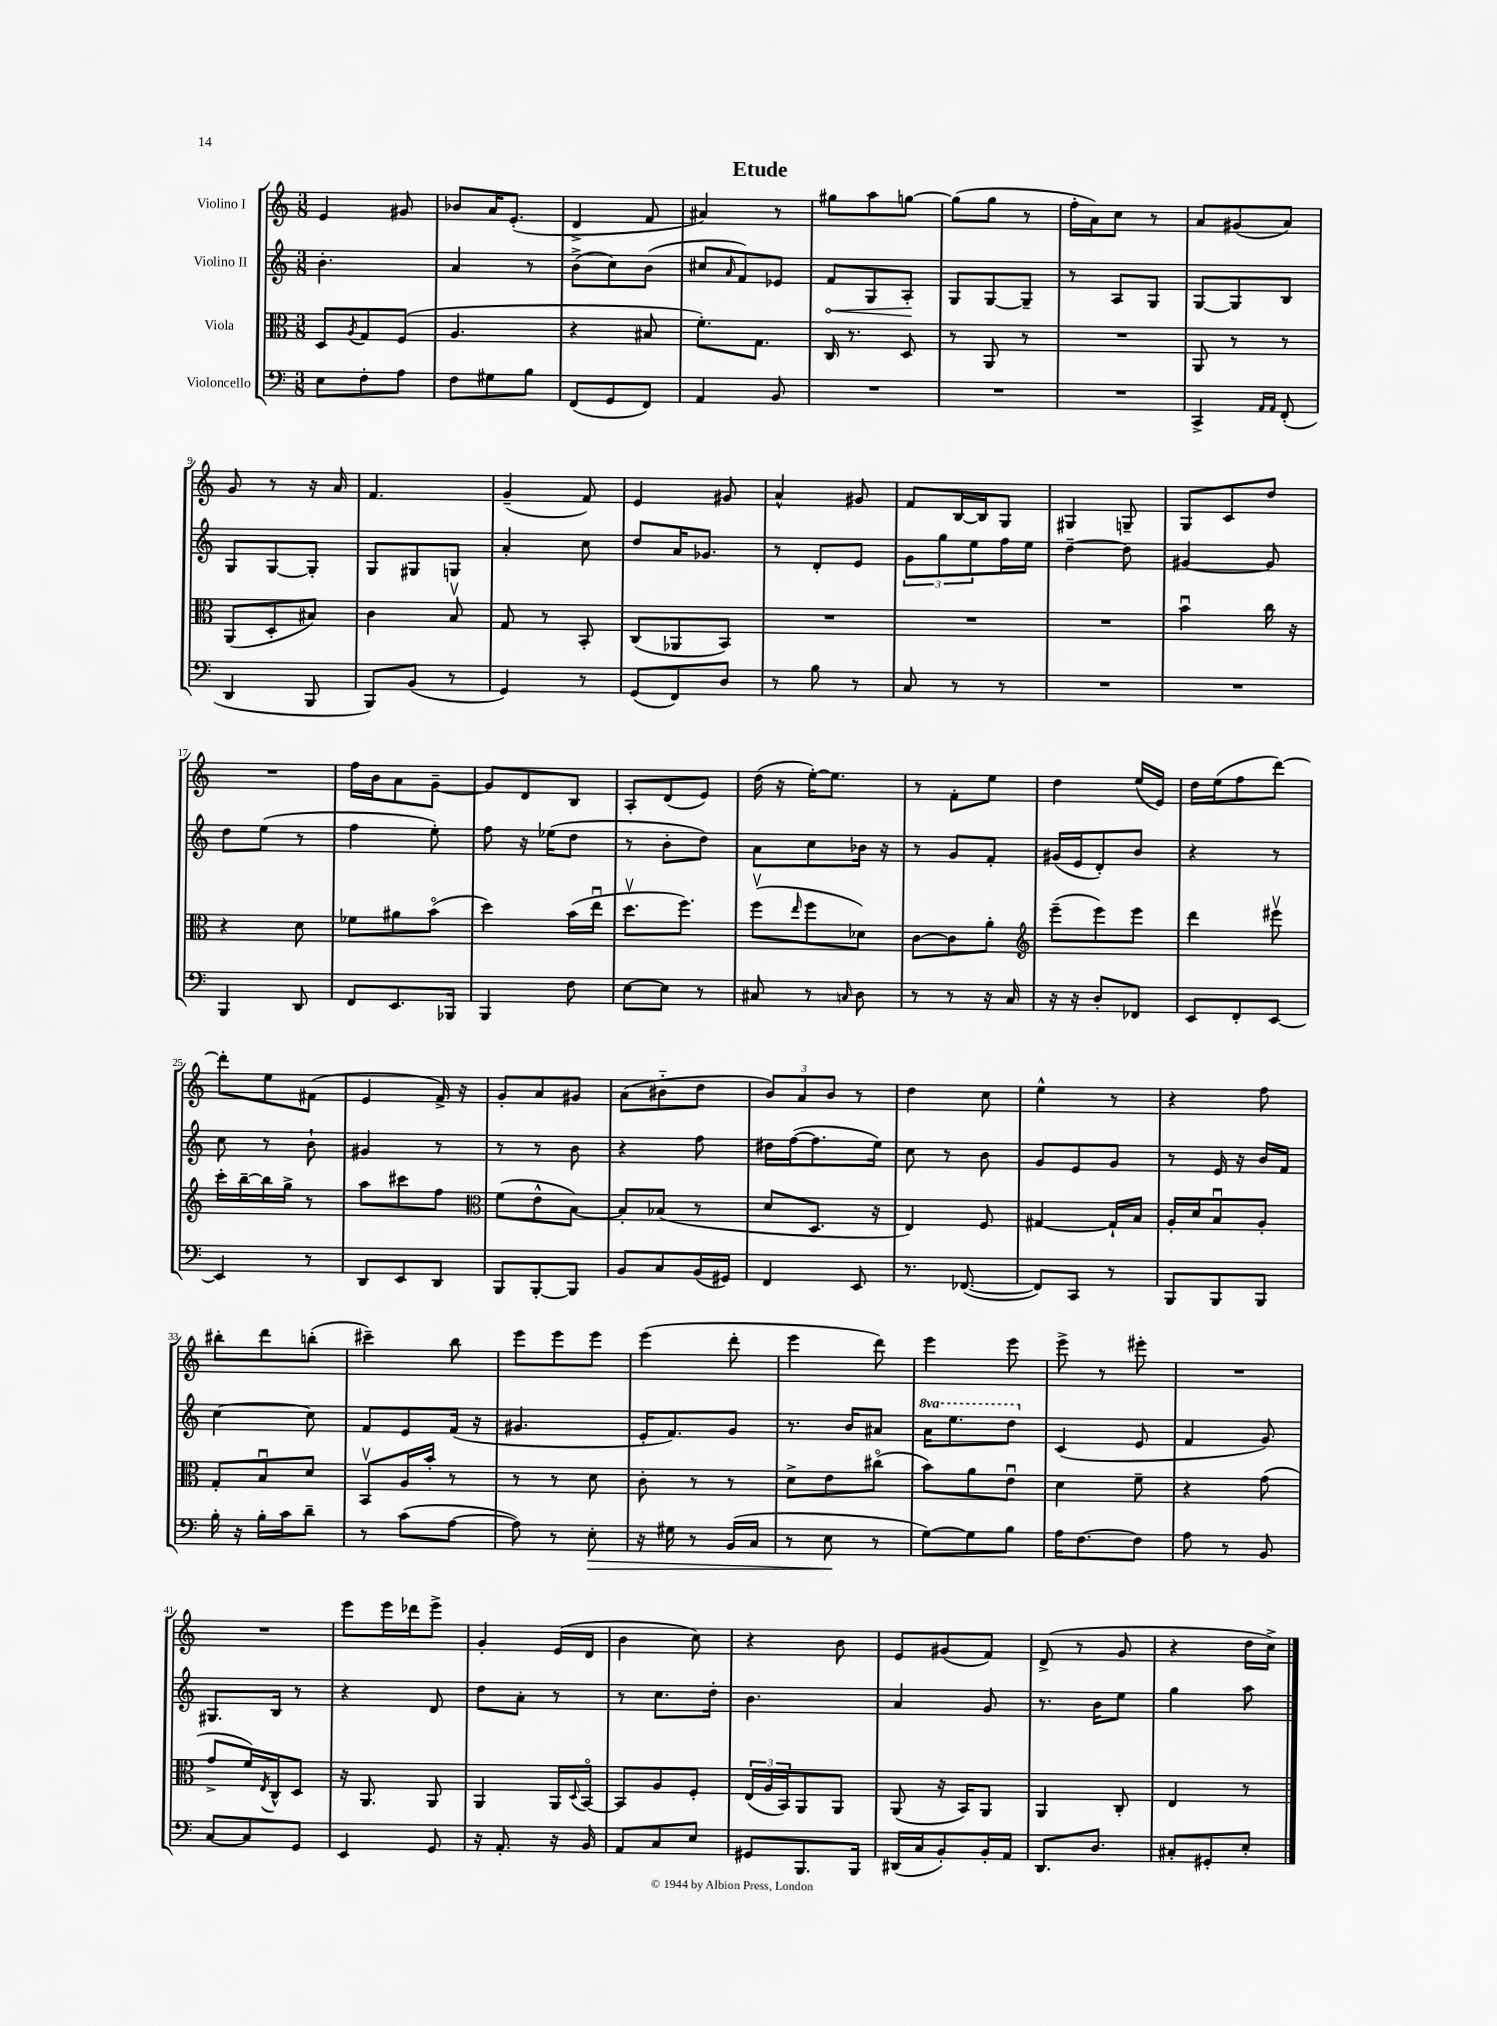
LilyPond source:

\header { title = "Etude" }
<<
\new StaffGroup <<
\new Staff = "s0" \with { instrumentName = "Violino I" } {
    \clef treble \key c \major \numericTimeSignature \time 3/8
    e'4 gis'8 |
    bes'8 a'16 e'8.-.( |
    d'4-> f'8 |
    ais'4) r8 |
    gis''8 a''8 g''8~ |
    g''8( g''8 r8 |
    f''16-. a'16) c''8 r8 |
    a'8 gis'8( a'8) |
    g'8 r8 r16 a'16 |
    f'4. |
    g'4--( f'8) |
    e'4 gis'8 |
    a'4-^ gis'8 |
    f'8 b16~ b16 g8 |
    gis4 g8-- |
    g8 c'8 d''8 |
    R4. |
    f''16 b'16 a'8 g'8~-- |
    g'8 d'8 b8 |
    a8-. d'8( e'8) |
    d''16( r16 e''16~-.) e''8. |
    r8 f'8-. e''8 |
    d''4 e''16( e'16) |
    d''16 e''16( f''8 d'''8~) |
    d'''8-. e''8 fis'8( |
    e'4 f'16->) r16 |
    g'8-. a'8 gis'8 |
    a'8( bis'8-_ d''8 |
    \tuplet 3/2 { b'8) a'8 b'8 } r8 |
    d''4 c''8 |
    e''4-^ r8 |
    r4 f''8 |
    bis''8-. d'''8 b''8-.( |
    cis'''4--) b''8 |
    e'''8 e'''8 e'''8 |
    e'''4( d'''8-. |
    e'''4 d'''8) |
    e'''4 e'''8 |
    e'''8-> r8 eis'''8-. |
    R4. |
    R4. |
    e'''8 e'''16 des'''16 e'''8-> |
    g'4-. e'16( d'16 |
    b'4 c''8) |
    r4 b'8 |
    e'8 gis'8( f'8) |
    d'8->( r8 g'8 |
    r4 d''16 c''16->) \bar "|." |
}
\new Staff = "s1" \with { instrumentName = "Violino II" } {
    \clef treble \key c \major \numericTimeSignature \time 3/8 \set Staff.ottavationMarkups = #ottavation-simple-ordinals
    b'4.-. |
    a'4 r8 |
    b'8->( c''8) b'8( |
    cis''8 \grace { a'16 } f'8) ees'8 |
    \once \override Hairpin.circled-tip = ##t f'8\< g8 a8-.\! |
    g8 g8~ g8-- |
    r8 a8 g8 |
    g8~ g8 b8 |
    g8 g8~ g8-. |
    g8 gis8 g8 |
    a'4-. c''8 |
    d''8 a'16 ges'8. |
    r8 d'8-. e'8 |
    \tuplet 3/2 { g'8 g''8 e''8 } f''16 e''16 |
    d''4~-- d''8 |
    gis'4~ gis'8 |
    d''8 e''8( r8 |
    f''4 e''8-.) |
    f''8 r16 ees''16( d''8 |
    r8 b'8-. d''8) |
    a'8 c''8 bes'16 r16 |
    r8 g'8 f'8-. |
    gis'16( e'16 d'8-.) b'8 |
    r4 r8 |
    c''8 r8 b'8-! |
    gis'4 r8 |
    r8 r8 b'8 |
    r4 f''8 |
    dis''16 f''16~( f''8. e''16) |
    c''8 r8 b'8 |
    g'8 e'8 g'8 |
    r8 e'16 r16 b'16 f'16 |
    c''4~ c''8 |
    f'8 e'8 f'16( r16 |
    gis'4. |
    e'16-. f'8.) g'8 |
    r8. b'16 ais'8 |
    \ottava #1 a''16 e'''8. d'''8 \ottava #0 |
    c'4( e'8 |
    f'4 g'8) |
    gis8. b16 r8 |
    r4 d'8 |
    d''8 a'8-. r8 |
    r8 c''8. d''16-. |
    b'4. |
    a'4 g'8 |
    r8. b'16 e''8 |
    g''4 a''8 \bar "|." |
}
\new Staff = "s2" \with { instrumentName = "Viola" } {
    \clef alto \key c \major \numericTimeSignature \time 3/8
    d8 \acciaccatura { a8 } g8 f8( |
    a4. |
    r4 bis8 |
    f'8.-.) g8. |
    c16 r8. d8 |
    r8 a,8 r8 |
    R4. |
    a,8 r8 r8 |
    a,8( d8-. bis8) |
    c'4 b8\upbow |
    g8 r8 b,8-. |
    c8( aes,8 b,8) |
    R4. |
    R4. |
    R4. |
    b'4\downbow c''16 r16 |
    r4 d'8 |
    fes'8 ais'8 b'8\flageolet( |
    d''4) b'16( e''16\downbow |
    d''8.\upbow f''8.) |
    f''8\upbow( \grace { e''16 } f''8 des'8) |
    c'8~ c'8 a'8-. |
    \clef treble e'''8--( e'''8) e'''8 |
    d'''4 eis'''8\upbow |
    c'''16-. b''16~-- b''16 g''16-> r8 |
    a''8 cis'''8 f''8 |
    \clef alto f'8( e'8-^ b8~) |
    b8-. bes8( r8 |
    d'8 d8. r16 |
    e4) f8 |
    gis4~ gis16-! b16 |
    a16-. d'16 b8\downbow a8-. |
    g8-. b8\downbow d'8 |
    b,8\upbow a16 b'16-. r8 |
    r8 r8 d'8 |
    c'8-. r8 r8 |
    d'8-> e'8 cis''8\flageolet( |
    b'8) a'8 e'8\downbow |
    d'4 f'8-- |
    r4 g'8( |
    g'8-> f'16) \acciaccatura { e8 } c16-^ d8 |
    r16 a,8. a,8 |
    a,4 a,16 \appoggiatura { d8 } b,16~\flageolet |
    b,8 a8 f8-. |
    \tuplet 3/2 { e16( a16 b,16) } a,8 a,8 |
    a,8( r16 b,16) a,8 |
    a,4 c8-. |
    e4 r8 \bar "|." |
}
\new Staff = "s3" \with { instrumentName = "Violoncello" } {
    \clef bass \key c \major \numericTimeSignature \time 3/8
    e8 f8-. a8 |
    f8 gis8 b8 |
    f,8( g,8 f,8) |
    a,4 b,8 |
    R4. |
    R4. |
    R4. |
    c,4-> \grace { a,16 a,16 } f,8-.( |
    d,4 b,,8 |
    b,,8) b,8( r8 |
    g,4) r8 |
    g,8( f,8) d8 |
    r8 b8 r8 |
    c8 r8 r8 |
    R4. |
    R4. |
    b,,4 d,8 |
    f,8 e,8. bes,,16 |
    b,,4 f8 |
    e8~ e8 r8 |
    cis8 r8 \grace { c16 } d8 |
    r8 r8 r16 c16 |
    r16 r16 d8-. fes,8 |
    e,8 f,8-. e,8~ |
    e,4 r8 |
    d,8 e,8 d,8 |
    b,,8 b,,8~-. b,,8 |
    b,8 c8 b,16( gis,16) |
    f,4 e,8 |
    r8. fes,8.~( |
    fes,8) c,8 r8 |
    b,,8 b,,8 b,,8 |
    b16-. r16 b16-. c'16 d'8-- |
    r8 c'8( a8~ |
    a8) r8 e8-.\> |
    r16 gis16 r8 b,16( c16 |
    r8 e8\! r8 |
    g8~) g8 b8 |
    a16 f8.~ f8 |
    a8 r8 b,8 |
    c8~ c8 g,8 |
    e,4 g,8 |
    r16 a,8.-. r16 b,16 |
    a,8 c8 e8 |
    gis,8 b,,8. b,,16 |
    dis,16( c16 b,8-.) b,16-. a,16 |
    d,8. d8. |
    cis8-. gis,8-. e8-. \bar "|." |
}
>>
>>
